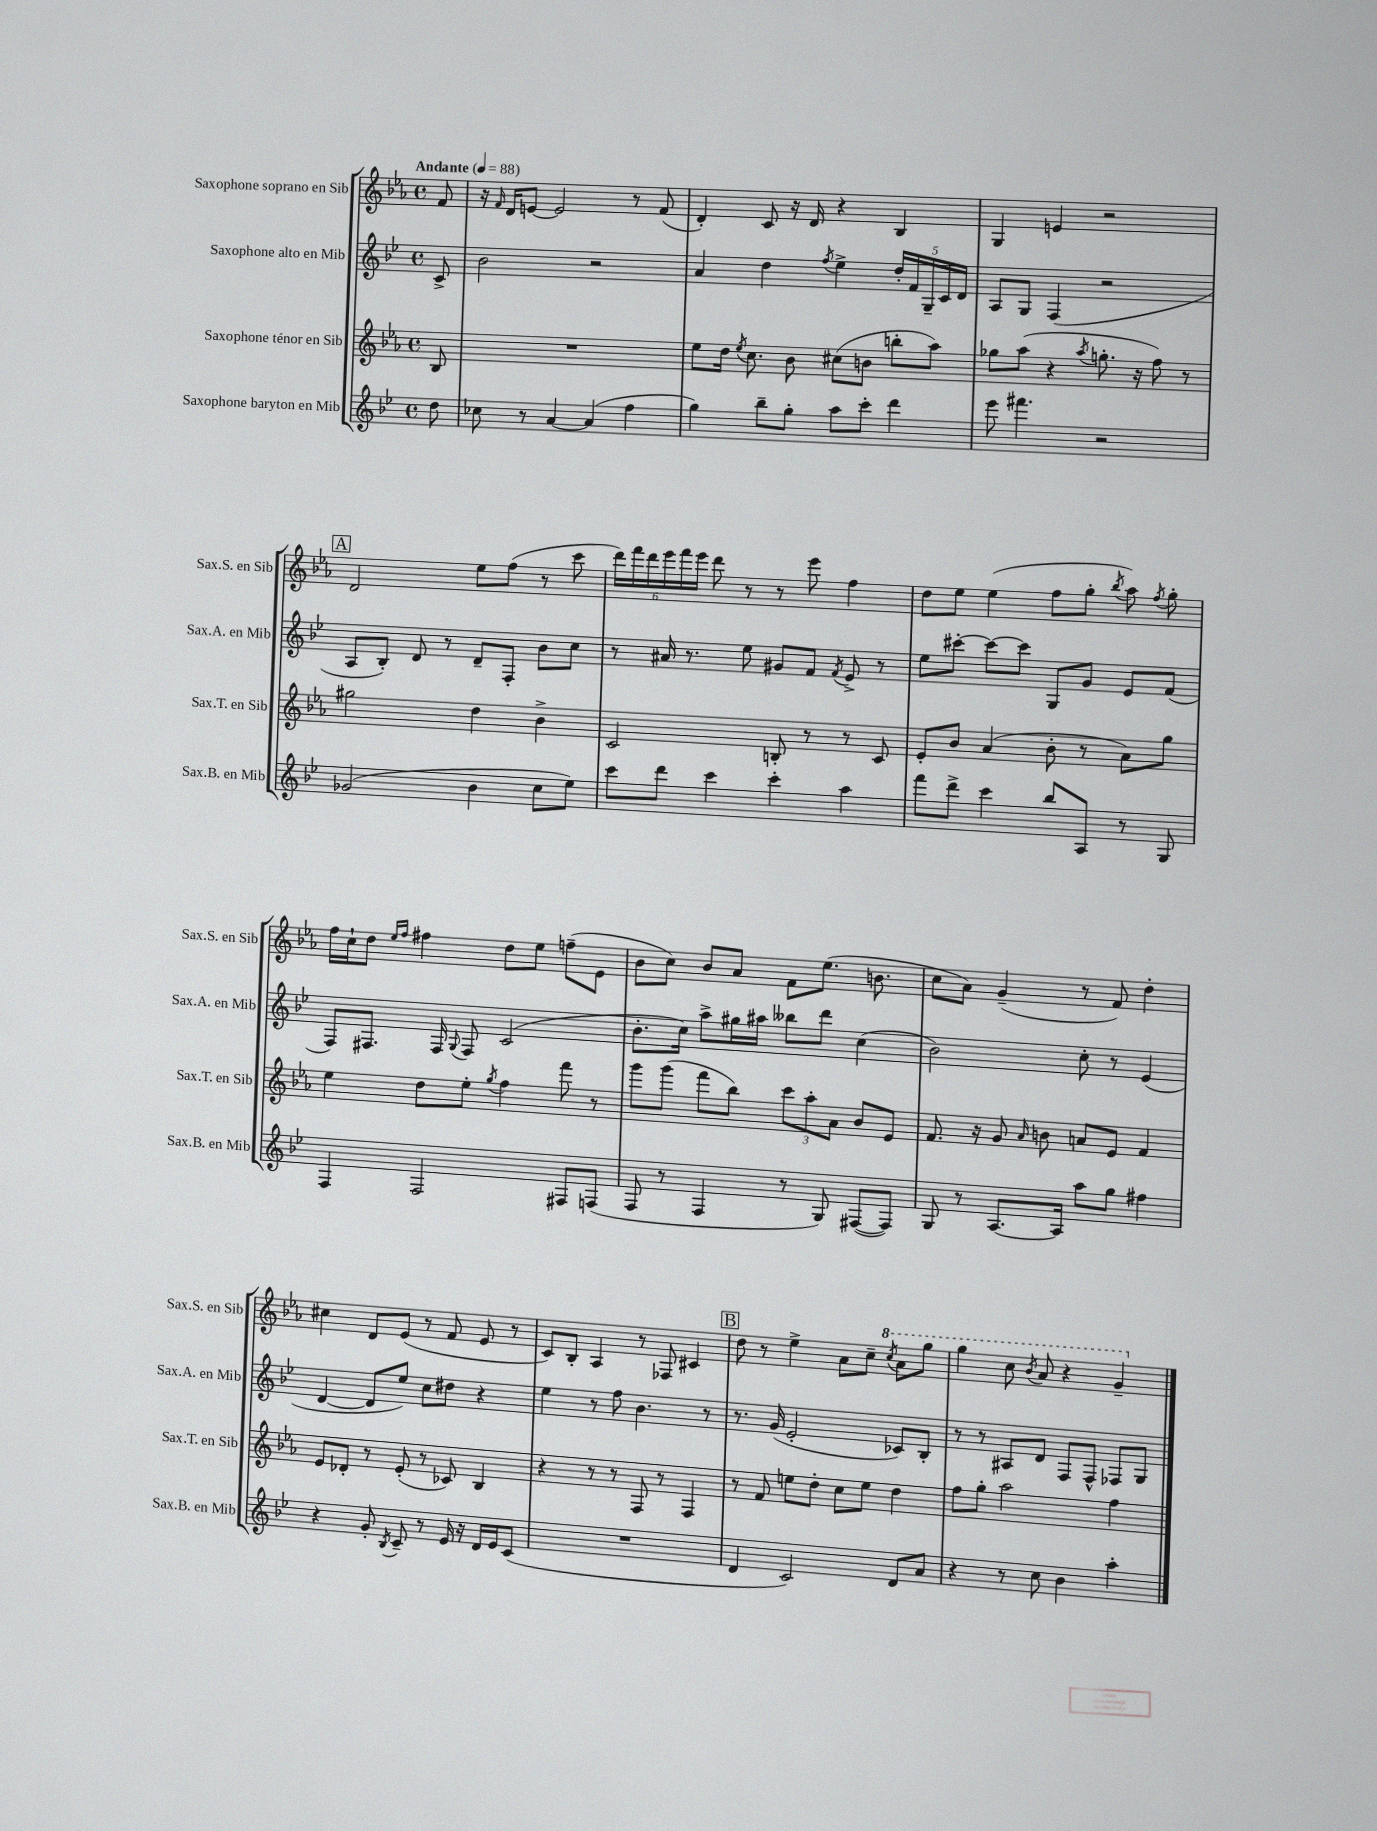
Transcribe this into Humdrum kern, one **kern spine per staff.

**kern	**kern	**kern	**kern
*staff4	*staff3	*staff2	*staff1
*clefG2	*clefG2	*clefG2	*clefG2
*k[b-e-]	*k[b-e-a-]	*k[b-e-]	*k[b-e-a-]
*M4/4	*M4/4	*M4/4	*M4/4
*met(c)	*met(c)	*met(c)	*met(c)
*MM88	*MM88	*MM88	*MM88
8dd	8B-	8c^	8f
=	=	=	=
8cc-	1r	2b-	16r
.	.	.	16qqf
.	.	.	16d
8r	.	.	[8e
[4a	.	.	2e]
(4a]	.	2r	.
4ff	.	.	8r
.	.	.	(8f
=	=	=	=
4gg)	8ee-	4a	4d')
.	16dd	.	.
.	8qee-	.	.
.	8.cc	.	.
8bb-~	.	4dd	8c
8gg'	8b-	.	16r
.	.	.	16d
.	.	8qff	.
8aa	(8cc#	4ee-^	4r
8ccc'	8b	.	.
4ddd	8bb'	20dd'	4B-
.	.	20f	.
.	.	20G~	.
.	8aa-)	.	.
.	.	20c	.
.	.	20d	.
=	=	=	=
8eee-	8gg-	8A	4G
4.fff#	(8aa-	8G	.
.	4r	(4F	4e
.	8qaa-	.	.
2r	8.gg'	2r	2r
.	16r	.	.
.	8ff)	.	.
.	8r	.	.
=	=	=	=
(2g-	2gg#	8A	2d
.	.	8B-')	.
.	.	8d	.
.	.	8r	.
4b-	4dd	8d~	8ee-
.	.	8F'	(8ff
8cc	4b-^	8b-	8r
8ee-)	.	8cc	8ccc
=	=	=	=
8ccc	2c	8r	24ddd)
.	.	.	24fff
.	.	.	24ddd
8ddd	.	16a#	24eee-
.	.	.	24fff
.	.	8.r	.
.	.	.	24eee-
4ccc	.	.	8ddd
.	.	8ee-	8r
4ccc'	8B'	8g#	8r
.	8r	8f	8eee-
.	.	8qf	.
4aa	8r	8e-^	4ff
.	8c	8r	.
=	=	=	=
8fff	8e-'	8ee-	8dd
8ddd^	8b-	[8ccc#'	8ee-
4ccc	(4a-	8ccc#_	(4ee-
.	.	8ccc#]	.
8bb-	8b-'	8G	8ff
8A	8r	8g	8gg'
.	.	.	8qbb-
8r	8a-)	8e-	8aa-)
.	.	.	8qff
8G	8gg	(8f	8gg'
=	=	=	=
4F	4ee-	8F)	16ff
.	.	.	16cc`
.	.	8.F#	8dd
.	.	.	16qqee-
.	.	.	16qqff
2F	8dd	.	4ff#
.	.	16F#	.
.	.	8qqG	.
.	8ee-'	8F#	.
.	8qgg	.	.
.	4ff	(2c	8dd
.	.	.	8ee-
8F#	8fff	.	(8ff~
(8F	8r	.	8e-
=	=	=	=
8F	8ggg	8.b-'	8b-
8r	(8ggg	.	8cc)
.	.	16cc)	.
4F	8fff	8aa^	8b-
.	8bb-)	16gg#	8a-
.	.	16aa#	.
8r	12ccc	8bb--	8f
.	12aa-'	.	.
8G)	.	8ddd	(8.ee-
.	12a-	.	.
([8F#	8b-	(4cc	.
.	.	.	8.b
8F#])	8e-	.	.
=	=	=	=
8G	8.f	2b-)	8cc
8r	.	.	8a-)
.	16r	.	.
[8.A	8g	.	(4g~
.	16qqa-	.	.
.	8b	.	.
16A]	.	.	.
8aa	8a	8cc'	8r
8gg	8e-	8r	8f)
4ff#	4f	(4e-	4dd'
=	=	=	=
4r	8e-	[4d	4cc#
.	8d-'	.	.
8g'	8r	8d]	8d
8qB-	.	.	.
8c~	(8e-'	8ee-)	(8e-
8r	8r	8cc	8r
16e-	8c-)	8dd#	8f
16r	.	.	.
16d	4B-	4r	8e-
16e-	.	.	.
(8c	.	.	8r
=	=	=	=
1r	4r	4ee-	8c)
.	.	.	8B-'
.	8r	8r	4A-
.	8r	8ff	.
.	8F	4.b-	8r
.	8r	.	8F-
.	4F	.	4c#
.	.	8r	.
=	=	=	=
4d	8r	8.r	8dd
.	8f	.	8r
.	.	(16g	.
2c)	8ee	2e-'	4ee-^
.	8dd'	.	.
.	8cc	.	8a-
.	8ee	.	8cc~
.	.	.	8qccc
8d	4dd	8c-)	8aa-
8a	.	8B-'	8ggg
=	=	=	=
4r	8ff	8r	4ggg
.	8gg'	8r	.
8r	2aa-	8A#	8ccc
.	.	.	8qbb-
8cc	.	8d	8aa-
4b-	.	8F	4r
.	.	8F^^	.
4aa'	4ff	8F-	4gg~
.	.	8G	.
==	==	==	==
*-	*-	*-	*-
